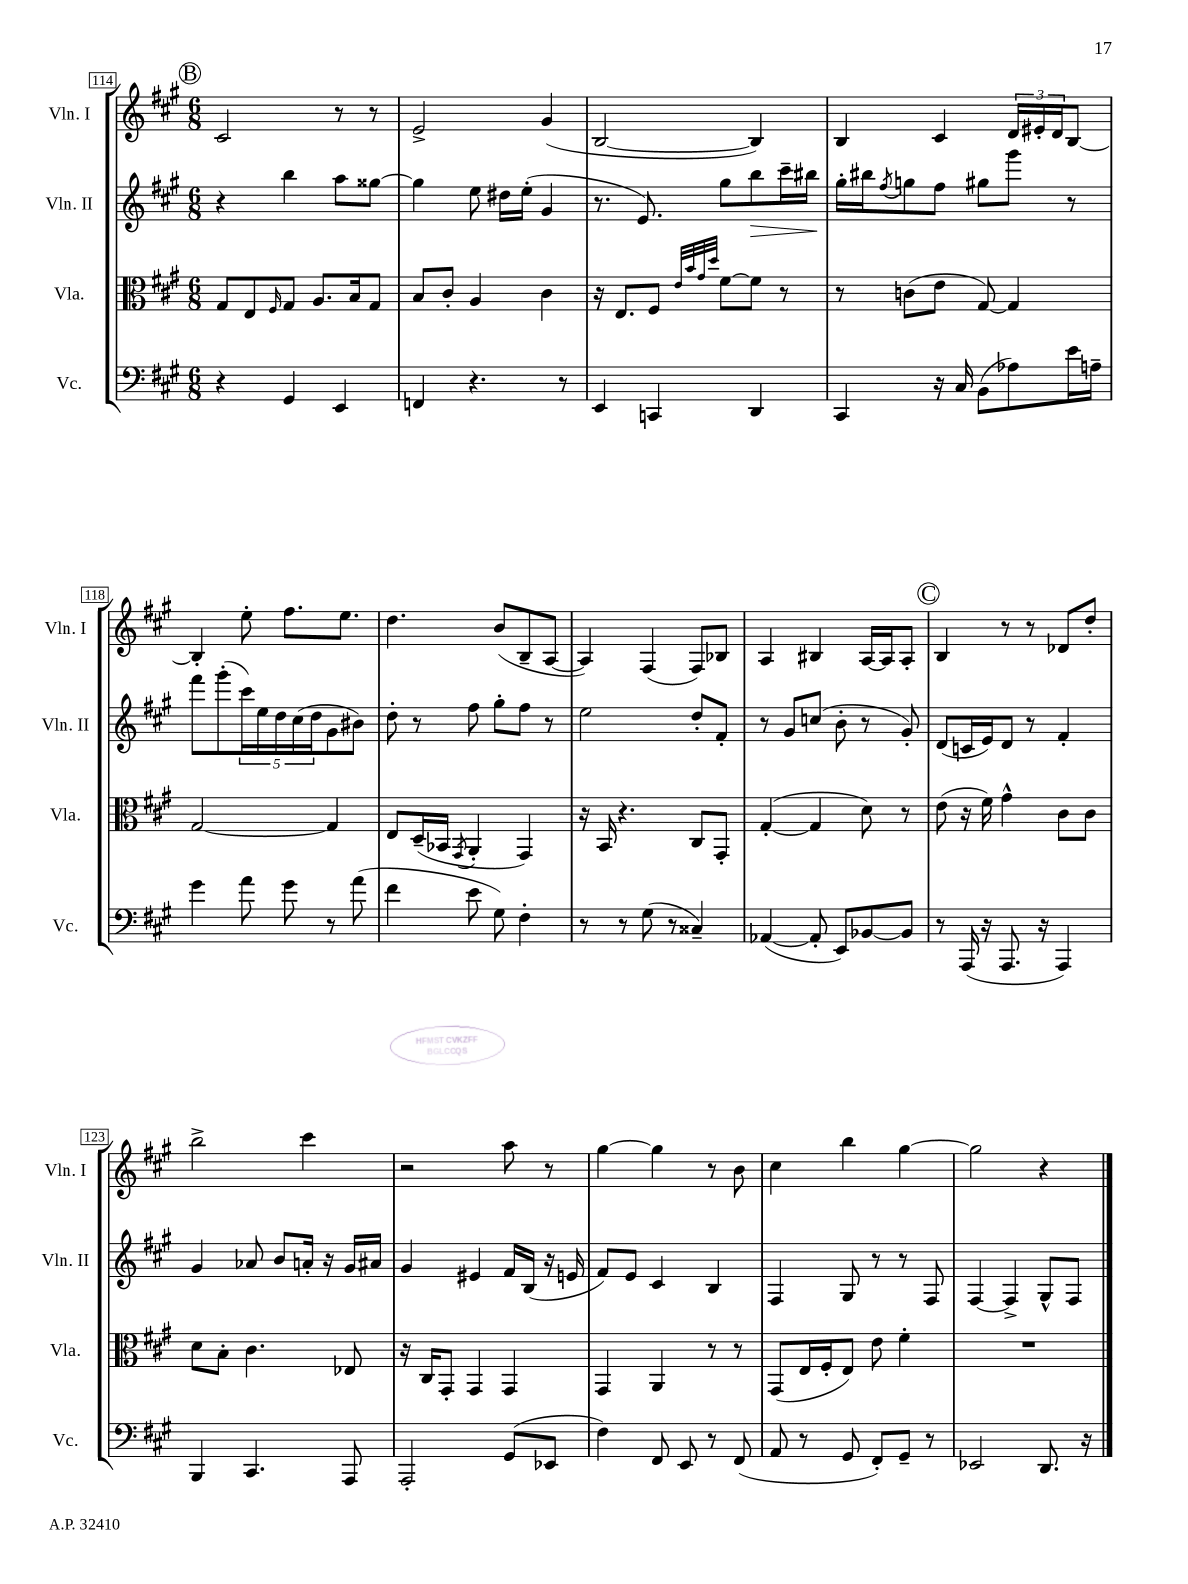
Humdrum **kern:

**kern	**kern	**kern	**kern
*staff4	*staff3	*staff2	*staff1
*clefF4	*clefC3	*clefG2	*clefG2
*k[f#c#g#]	*k[f#c#g#]	*k[f#c#g#]	*k[f#c#g#]
*M6/8	*M6/8	*M6/8	*M6/8
4r	8G#/L	4r	2c#/
.	8E/	.	.
.	16qqF#/	.	.
4GG#/	8G#/J	4bb\	.
.	8.A/L	.	.
4EE/	.	8aa\L	8r
.	16B/k	.	.
.	8G#/J	[8gg##\J	8r
=	=	=	=
4FF/	8B/L	4gg##\]	2e^/
.	8c#'/J	.	.
4.r	4A/	8ee\	.
.	.	16dd#\LL	.
.	.	(16ee'\JJ	.
.	4c#\	4g#/	(4g#/
8r	.	.	.
=	=	=	=
4EE/	16r	8.r	[2B/
.	8.E/L	.	.
.	.	8.e/)	.
4CC/	8F#/J	.	.
.	32qqe/LLL	.	.
.	32qqb/	.	.
.	32qqg#/	.	.
.	32qqdd/JJJ	.	.
.	[8f#\L	8gg#\L	.
4DD/	8f#\]J	8bb\	4B/])
.	8r	16ccc#~\L	.
.	.	16bb#\JJ	.
=	=	=	=
4CC#/	8r	16gg#'\LL	4B/
.	.	16bb#\J	.
.	.	8qff#/	.
.	(8c\L	8gg\	.
16r	8e\J	8ff#\J	4c#/
16C#/	.	.	.
(8BB\L	[8G#/)	8gg#\L	.
8A-\)	4G#/]	8ggg#\J	24d/LL
.	.	.	24e#'/
.	.	.	24d/J
16e\L	.	8r	[8B/J
16A~\JJ	.	.	.
=	=	=	=
4g#\	[2G#/	8fff#\L	4B'/]
.	.	(8ggg#'\	.
8a\	.	20ccc#\L)	8ee'\
.	.	20ee\	.
.	.	20dd\	.
8g#\	.	.	8.ff#\L
.	.	(20cc#\	.
.	.	20dd\J	.
8r	4G#/]	8g#\	.
.	.	.	8.ee\J
(8a\	.	8b#\J)	.
=	=	=	=
4f#\	8E/L	8dd'\	4.dd\
.	(16D~/L	8r	.
.	16BB-/JJ	.	.
.	8qGG#/	.	.
8e\	4AA'/	8ff#\	.
8G#\)	.	8gg#'\L	(8b/L
4F#'\	4GG#/)	8ff#\J	8B~/
.	.	8r	[8A/J
=	=	=	=
8r	16r	2ee\	4A/])
.	16BB/	.	.
8r	4.r	.	.
(8G#\	.	.	(4F#/
8r	.	.	.
4C##~/)	8C#/L	8dd'/L	8F#/L)
.	8GG#'/J	8f#'/J	8B-/J
=	=	=	=
([4AA-/	([4G#'/	8r	4A/
.	.	8g#/L	.
8AA-'/]	4G#/]	(8cc/J	4B#/
8EE/L)	.	8b'\	.
[8BB-/	8d\)	8r	[16A/LL
.	.	.	16A/]J
8BB-/]J	8r	8g#'/)	8A'/J
=	=	=	=
8r	(8e\	(8d/L	4B/
(16AAA/	16r	16c/L	.
16r	16f#\)	16e/J)	.
8.AAA/	4g#^^\	8d/J	8r
.	.	8r	8r
16r	.	.	.
4AAA/)	8c#\L	4f#'/	8d-/L
.	8c#\J	.	8dd'/J
=	=	=	=
4BBB/	8d\L	4g#/	2bb^\
.	8B'\J	.	.
4.CC#/	4.c#\	8a-/	.
.	.	8b/L	.
.	.	16a'/Jk	4ccc#\
.	.	16r	.
8AAA/	8E-/	16g#/LL	.
.	.	16a#/JJ	.
=	=	=	=
2AAA'/	16r	4g#/	2r
.	16C#/LK	.	.
.	8GG#'/J	.	.
.	4GG#/	4e#/	.
(8GG#/L	4GG#/	16f#/LL	8aa\
.	.	(16B/JJ	.
8EE-/J	.	16r	8r
.	.	16e/	.
=	=	=	=
4F#\)	4GG#/	8f#/L)	[4gg#\
.	.	8e/J	.
8FF#/	4AA/	4c#/	4gg#\]
8EE/	.	.	.
8r	8r	4B/	8r
(8FF#/	8r	.	8b\
=	=	=	=
8AA/	(8GG#/L	4F#/	4cc#\
8r	16E/L	.	.
.	16F#'/J	.	.
8GG#/	8E/J)	8G#/	4bb\
8FF#'/L)	8e\	8r	.
8GG#~/J	4f#'\	8r	[4gg#\
8r	.	8F#/	.
=	=	=	=
2EE-/	2.r	[4F#/	2gg#\]
.	.	4F#^/]	.
8.DD/	.	8G#^^/L	4r
.	.	8F#/J	.
16r	.	.	.
==	==	==	==
*-	*-	*-	*-
